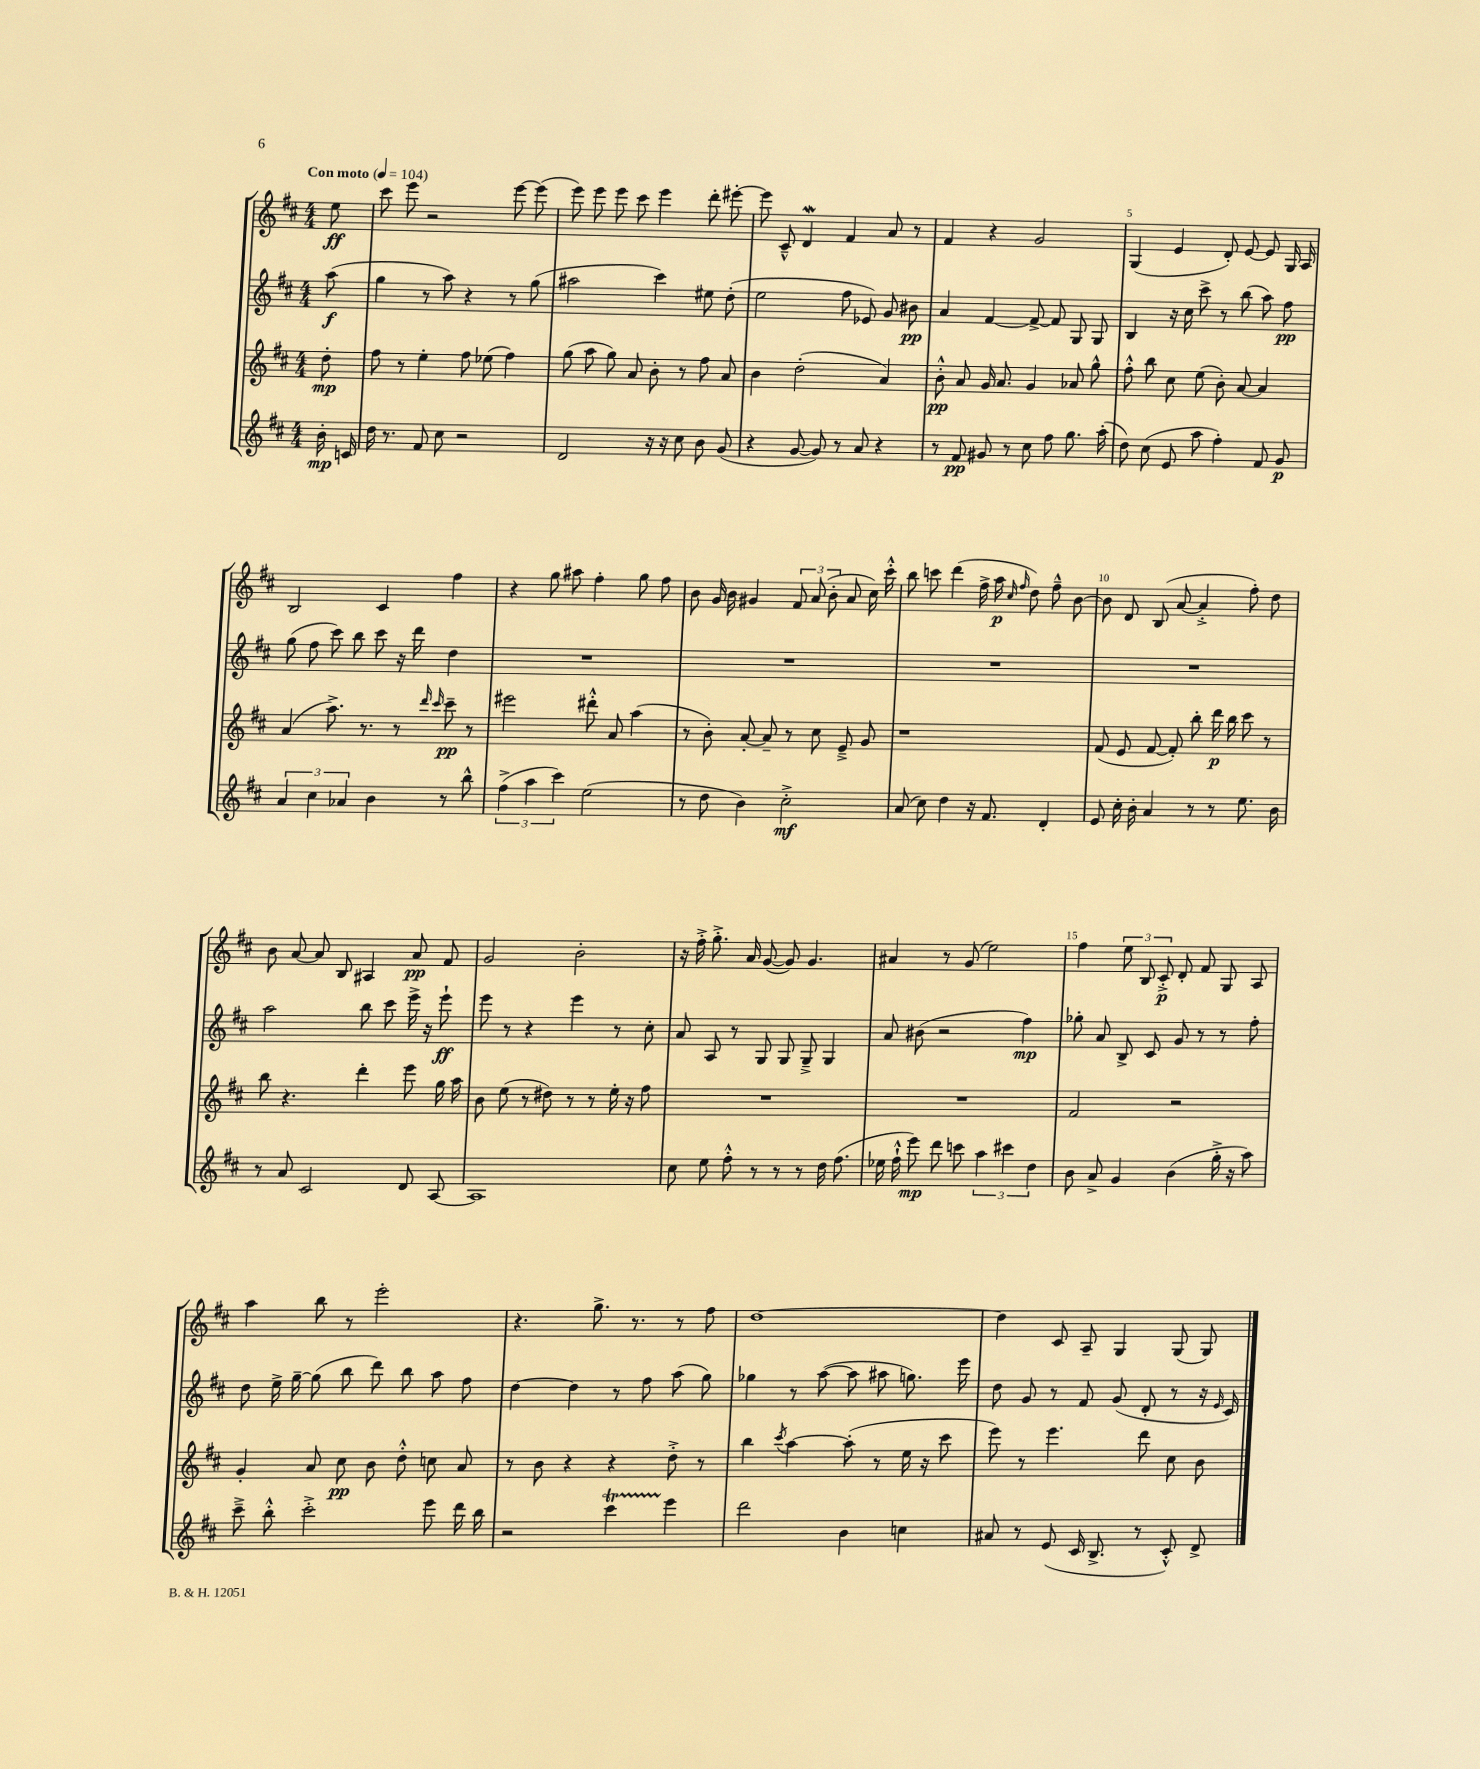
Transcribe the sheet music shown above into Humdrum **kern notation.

**kern	**kern	**kern	**kern
*staff4	*staff3	*staff2	*staff1
*clefG2	*clefG2	*clefG2	*clefG2
*k[f#c#]	*k[f#c#]	*k[f#c#]	*k[f#c#]
*M4/4	*M4/4	*M4/4	*M4/4
*MM104	*MM104	*MM104	*MM104
16b'	8dd'	(8aa	8ee
16c	.	.	.
=	=	=	=
16dd	8ff#	4gg	8ccc#
8.r	.	.	.
.	8r	.	8eee
8f#	4ee'	8r	2r
8cc#	.	8aa)	.
2r	8ff#	4r	.
.	(8ee-	.	.
.	4ff#)	8r	[8eee
.	.	(8gg	(8eee]
=	=	=	=
2d	(8gg	2aa#	8eee)
.	8aa	.	8eee
.	8gg)	.	8eee
.	8a	.	8ccc#
16r	8b'	4ccc#)	4eee
16r	.	.	.
8cc#	8r	.	.
8b	8ff#	8ee#	8ddd'
(8g	8a	(8dd'	[8eee#'
=	=	=	=
4r	4b	2ee	8eee#]
.	.	.	8c#~^^
[8g	(2dd'	.	4d
8g])	.	.	.
8r	.	8ff#	4f#
8a	.	8e-)	.
4r	4a)	8g	8a
.	.	8b#	8r
=	=	=	=
8r	8b'^^	4a	4f#
8f#	8a	.	.
8g#	16g	[4f#	4r
.	8.a	.	.
8r	.	.	.
8cc#	4g	8f#^_	2g
8ff#	.	8f#]	.
8.gg	8a-	8G	.
.	8gg^^	8G	.
(16aa'	.	.	.
=	=	=	=
8dd)	8ff#'^^	4B	(4G
(8cc#	8bb	.	.
8e	8cc#	16r	4e
.	.	16cc#	.
8aa	(8ee	8ccc#^	.
4ff#')	8b')	8r	8d')
.	[8a	(8bb	[8e
8f#	4a]	8aa)	8e]
8g	.	8ff#	16G
.	.	.	16A
=	=	=	=
6a	(4a	(8gg	2B
.	.	8ff#	.
6cc#	.	.	.
.	8.aa^)	8ccc#)	.
6a-	.	.	.
.	.	8bb	.
.	8.r	.	.
4b	.	8ccc#	4c#
.	8r	16r	.
.	.	16ddd	.
.	16qqddd	.	.
.	16qqccc#	.	.
8r	8ccc#~	4dd	4ff#
8bb^^	8r	.	.
=	=	=	=
(6ff#^	2eee#	1r	4r
6aa	.	.	.
.	.	.	8gg
6ccc#)	.	.	.
.	.	.	8aa#
(2ee	8ddd#'^^	.	4ff#'
.	8a	.	.
.	(4aa	.	8gg
.	.	.	8ff#
=	=	=	=
8r	8r	1r	8b
8dd	8b')	.	16g
.	.	.	16b
4b)	[8a'	.	4g#
.	8a~]	.	.
2cc#'^	8r	.	12f#
.	.	.	(12a
.	8cc#	.	.
.	.	.	12b'
.	8e~^	.	8a
.	8g	.	16cc#)
.	.	.	16ccc#'^^
=	=	=	=
(8a	1r	1r	8bb
8cc#)	.	.	8ccc
4dd	.	.	(4ddd
16r	.	.	16ff#^
8.f#	.	.	16aa
.	.	.	16qqcc#
.	.	.	16qqff#
.	.	.	8dd)
4d'	.	.	8ff#~^^
.	.	.	[8b
=	=	=	=
8e	(8f#	1r	8b]
16cc#'	8e	.	8d
16b'	.	.	.
4a	[8f#	.	(8B
.	8f#'])	.	[8a
8r	8bb'	.	4a'^]
8r	16ddd	.	.
.	16bb	.	.
8.ee	8ccc#	.	8ff#')
.	8r	.	8dd
16b	.	.	.
=	=	=	=
8r	8bb	2aa	8b
8a	4.r	.	[8a
2c#	.	.	8a]
.	.	.	8B
.	4ddd'	8bb	4A#
.	.	8ccc#	.
8d	8eee	16eee^	8a
.	.	16r	.
[8A	16gg	8eee`	8f#
.	16aa	.	.
=	=	=	=
1A]	8b	8eee	2g
.	(8ee	8r	.
.	8r	4r	.
.	8dd#)	.	.
.	8r	4eee	2b'
.	8r	.	.
.	16ee'	8r	.
.	16r	.	.
.	8ff#	8cc#'	.
=	=	=	=
8cc#	1r	8a	16r
.	.	.	16ff#'^
8ee	.	8A	8.gg'^
8ff#'^^	.	8r	.
.	.	.	16a
8r	.	8G	([8g
8r	.	8G	8g])
8r	.	8G~^	4.g
16dd	.	4G	.
(8.ff#	.	.	.
=	=	=	=
16ee-	1r	8a	4a#
16ff#`^^	.	.	.
8eee)	.	(8b#	.
8ddd	.	2r	8r
8ccc	.	.	(8g
6aa	.	.	2ee)
6ccc#	.	.	.
.	.	4ff#)	.
6dd	.	.	.
=	=	=	=
8b	2f#	8gg-'	4ff#
8a^	.	8a	.
4g	.	8B^	12ee
.	.	.	12B
.	.	8c#	.
.	.	.	12c#'^
(4b	2r	8g	8d'
.	.	8r	8f#
16gg'^	.	8r	8G
16r	.	.	.
8aa)	.	8ff#'	8A
=	=	=	=
8ccc#~^	4g'	8dd	4aa
8bb'^^	.	16ee^	.
.	.	[16gg~	.
2ccc#'^	8a	(8gg]	8bb
.	8cc#	8bb	8r
.	8b	8ddd)	2eee'
.	8dd'^^	8bb	.
8eee	8cc	8aa	.
16ddd	8a	8ff#	.
16bb	.	.	.
=	=	=	=
2r	8r	[4dd	4.r
.	8b	.	.
.	4r	4dd]	.
.	.	.	8.gg^
4ccc#	4r	8r	.
.	.	.	8.r
.	.	8ff#	.
4eee	8dd'^	(8aa	8r
.	8r	8gg)	8ff#
=	=	=	=
2ddd	4bb	4gg-	[1dd
.	8qccc#	.	.
.	[4aa	8r	.
.	.	([8aa	.
4b	(8aa']	8aa]	.
.	8r	8aa#	.
4cc	16ee	8.gg)	.
.	16r	.	.
.	8ccc#	.	.
.	.	16eee	.
=	=	=	=
8a#	8eee)	8dd	4dd]
8r	8r	8g	.
(8e	4.eee	8r	8c#
16c#	.	8f#	8A~
8.B^	.	.	.
.	.	(8g	4G
8r	8ddd	8d'	.
8c#'^^)	8cc#	8r	(8G
8d^	8b	16r	8G)
.	.	16qqe	.
.	.	16c#)	.
==	==	==	==
*-	*-	*-	*-
